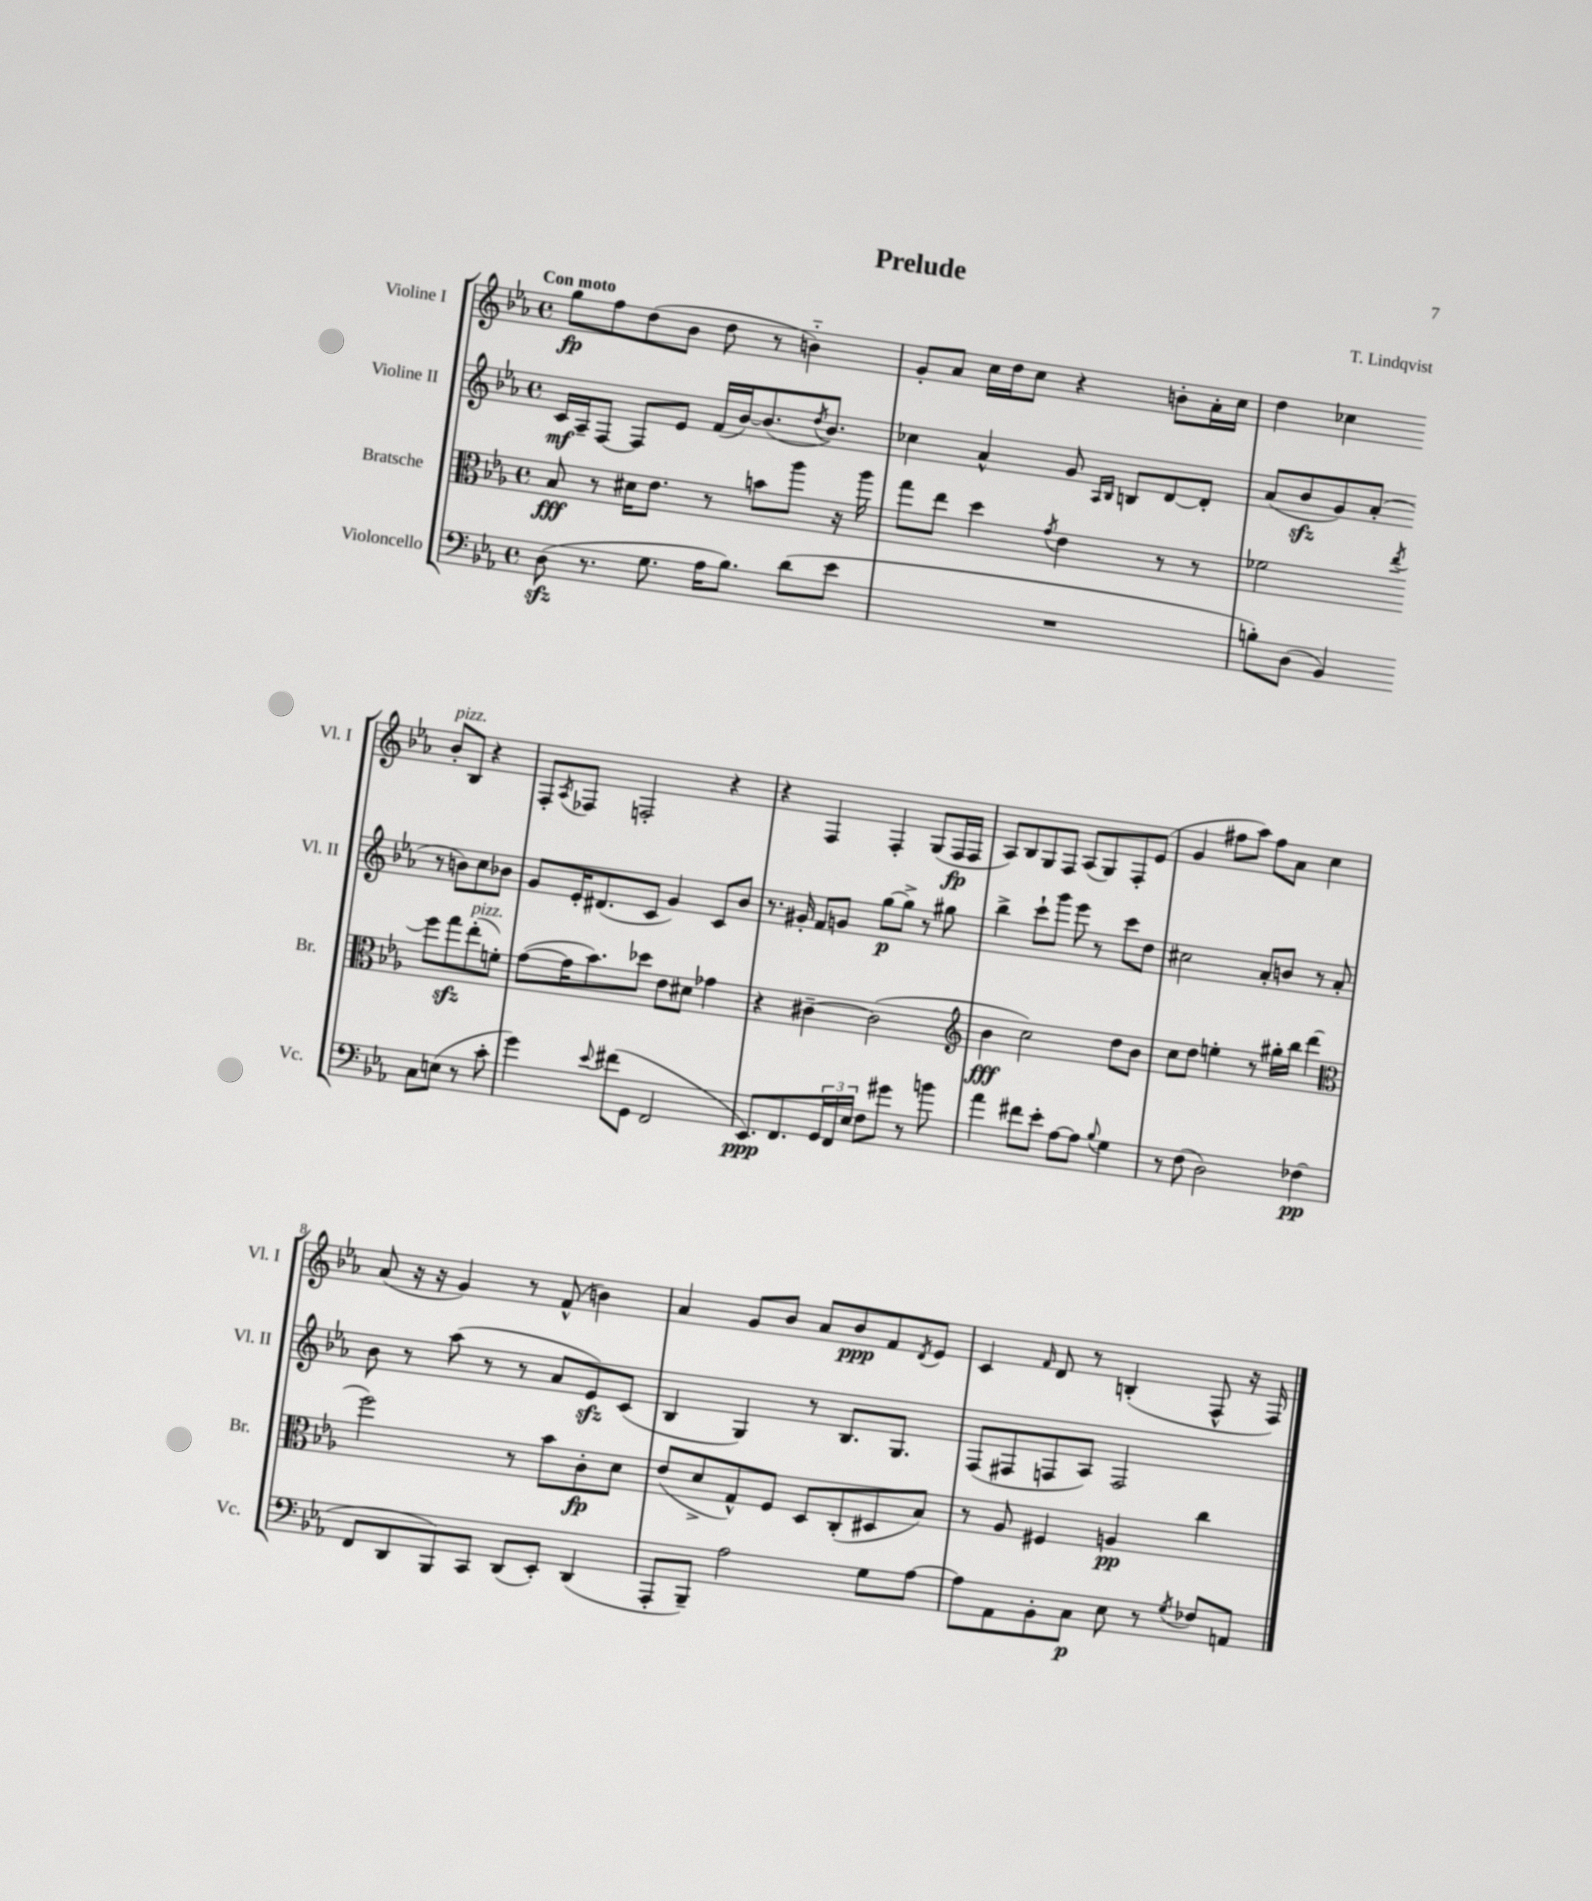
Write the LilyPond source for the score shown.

\header { title = "Prelude" composer = "T. Lindqvist" }
<<
\new StaffGroup <<
\new Staff = "s0" \with { instrumentName = "Violine I" shortInstrumentName = "Vl. I" } {
    \clef treble \key ees \major \defaultTimeSignature \time 4/4 \tempo "Con moto"
    g''8\fp f''8 d''8( bes'8 d''8 r8 b'4-_) |
    g'8-. aes'8 c''16 d''16 c''8 r4 b'8-. aes'16-. c''16 |
    d''4 ces''4 bes'8-.^\markup { \italic "pizz." } bes8 r4 |
    f8-. \acciaccatura { aes8 } fes8 f2-. r4 |
    r4 f4 f4-. g8( f16\fp f16 |
    aes8) bes8 g8 f8 aes8( g8) f8-. ees'8( |
    g'4 fis''8 aes''8) fis''8 aes'8 c''4 |
    aes'8( r16 r16 g'4) r8 f'8-^( b'4) |
    aes'4 g'8 bes'8 aes'8 bes'8\ppp f'8 \acciaccatura { d'8 } ees'8 |
    c'4 \grace { f'16 } d'8 r8 b4-.( f8-^ r16 f16) \bar "|." |
}
\new Staff = "s1" \with { instrumentName = "Violine II" shortInstrumentName = "Vl. II" } {
    \clef treble \key ees \major \defaultTimeSignature \time 4/4
    c'16\mf aes16-- f8~ f8 ees'8 f'16( bes'16~) bes'8.( \acciaccatura { d''8 } bes'8.) |
    ces''4 aes'4-^ g'8 \grace { aes16 bes16 } b8 d'8~ d'8-. |
    aes'8( bes'8\sfz g'8) aes'8-.( r8 b'8) c''8 bes'8 |
    g'8 ees'16-. dis'8.( c'8 g'4) c'8 bes'8 |
    r8. gis'16-. f'8 g'8 g''8~\p g''8-> r8 gis''8 |
    bes''4-> c'''8-! g'''8 ees'''8 r8 c'''8 d''8 |
    cis''2 aes'8-. b'8 r8 aes'8-. |
    bes'8 r8 aes''8( r8 r8 aes'8 ees'8\sfz) c'8( |
    bes4 g4) r8 bes8. g8. |
    f8( fis8 f8 aes8) f2 \bar "|." |
}
\new Staff = "s2" \with { instrumentName = "Bratsche" shortInstrumentName = "Br." } {
    \clef alto \key ees \major \defaultTimeSignature \time 4/4
    bes8\fff r8 dis'16 ees'8. r8 b'8 aes''8 r16 aes''16 |
    g''8 ees''8 d''4 \acciaccatura { g'8 } ees'4 r8 r8 |
    fes'2 \acciaccatura { ees''8 } f''8 g''8\sfz ees''8-.^\markup { \italic "pizz." }( f'8-.) |
    g'8~( g'16 bes'8.) des''8 ees'8 dis'8 ges'4 |
    r4 cis'4~-- cis'2( |
    \clef treble bes'4\fff c''2) d''8 bes'8 |
    c''8 d''8 e''4-. r8 gis''16-. bes''16 d'''4( |
    \clef alto f''2) r8 bes'8 c'8-.\fp d'8 |
    ees'8( d'8-> g8-^) f8 d8 c8-.( dis8 bes8) |
    r8 aes8 fis4 a4\pp c''4 \bar "|." |
}
\new Staff = "s3" \with { instrumentName = "Violoncello" shortInstrumentName = "Vc." } {
    \clef bass \key ees \major \defaultTimeSignature \time 4/4
    d8\sfz( r8. g8. aes16 bes8.) d'8( ees'8 |
    R1 |
    b8-.) d8( bes,4) c8 e8( r8 c'8-. |
    g'4) \appoggiatura { ees'8 } fis'8( g,8 f,2 |
    ees,8.\ppp) f,8. \tuplet 3/2 { g,16 f,16 ees16 } f8 gis'8 r8 b'8 |
    aes'4 fis'8 ees'8-. aes8~ aes8 \appoggiatura { bes8 } g4 |
    r8 f8( d2) fes4\pp( |
    f,8 d,8 bes,,8) c,8 d,8( ees,8-.) d,4( |
    aes,,8-. bes,,8--) aes2 g8 aes8~ |
    aes8 aes,8 bes,8-. c8\p ees8 r8 \acciaccatura { g8 } fes8 a,8 \bar "|." |
}
>>
>>
